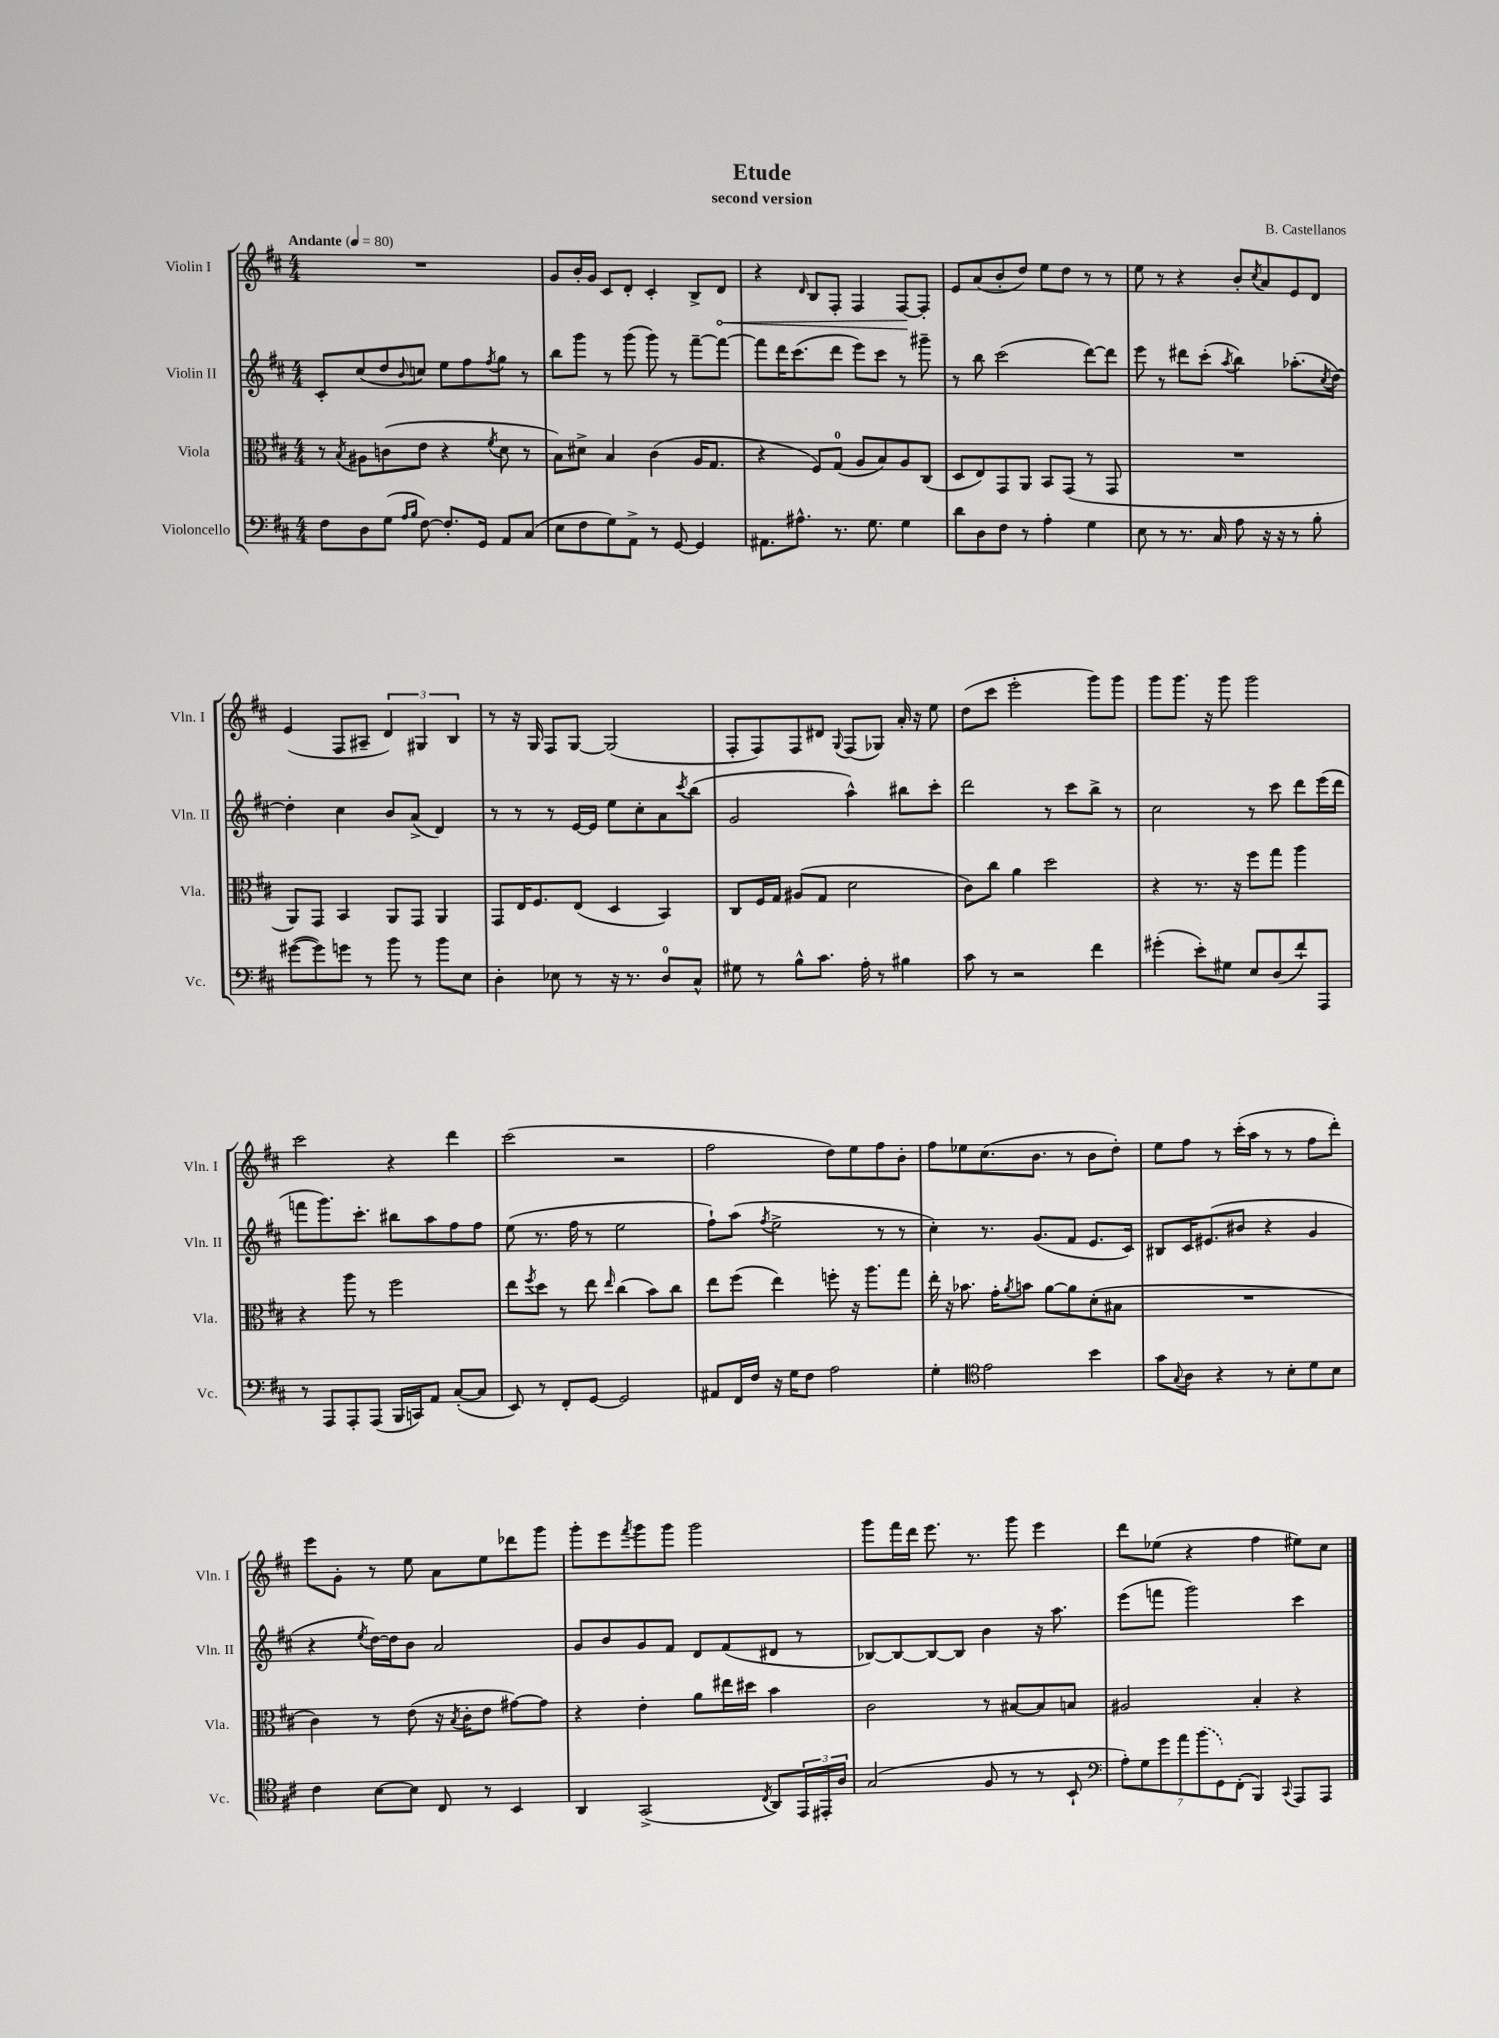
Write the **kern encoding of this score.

**kern	**kern	**kern	**kern	**dynam
*part4	*part3	*part2	*part1	*part1
*staff4	*staff3	*staff2	*staff1	*staff1
*I"Violoncello	*I"Viola	*I"Violin II	*I"Violin I	*
*I'Vc.	*I'Vla.	*I'Vln. II	*I'Vln. I	*
*clefF4	*clefC3	*clefG2	*clefG2	*
*k[f#c#]	*k[f#c#]	*k[f#c#]	*k[f#c#]	*
*M4/4	*M4/4	*M4/4	*M4/4	*
*MM80	*MM80	*MM80	*MM80	*
=1	=1	=1	=1	=1
!	!	!	!LO:TX:a:B:t=Andante	!
8F#\L	8r	8c#'/L	1r	.
.	8qB/	.	.	.
8D\	8A#X\L	(8cc#/	.	.
(8G\J	(8cn\	8dd/	.	.
16qqA/LL	.	.	.	.
16qqB/JJ	.	8qqb/	.	.
[8F#\)	8e\J	8ccn/J)	.	.
8.F#'/L]	4r	8ee\L	.	.
.	.	8ff#\	.	.
16GG/Jk	.	.	.	.
.	8qf#/	8qff#/	.	.
8AA/L	8d\	8gg\J	.	.
(8C#/J	8r	8r	.	.
=2	=2	=2	=2	=2
8E\L	8B\L)	8bb\L	8g/L	.
8F#\	8d#X^\J	8ggg\J	16b'/L	.
.	.	.	16g/JJ	.
8G\)	4B/	8r	8c#/L	.
8AA^\J	.	(8ggg\	8d'/J	.
8r	(4c#\	8ggg\)	4c#'/	.
[8GG/	.	8r	.	.
4GG/]	16A/KL	[8fff#~\L	8B^/L	.
.	8.G/J	.	.	.
!	!	!	!	!LO:HP:b
.	.	8fff#\J_	8d/J	<
=3	=3	=3	=3	=3
8.AA#X\L	4r	8fff#\L]	4r	.
.	.	16ddd\K	.	.
8.A#X^^\J	.	(8.ccc#\	.	.
.	.	.	16qqd/	.
.	8F#/L)	.	8B/L	.
8.r	(8G/J	8ddd\J	8F#'/J	.
.	8A/L	8eee\L)	4F#/	.
8.G\	.	.	.	.
.	8B/)	8ccc#\J	.	.
4G\	8A/	8r	[8F#/L	.
.	(8C#/J	8ggg#X~\	8F#'/J]	[
=4	=4	=4	=4	=4
8d\L	8D/L	8r	8e/L	.
8D\	8E/)	8bb\	(8a/	.
8F#\J	8GG/	(2ccc#\	8b'/	.
8r	8AA/J	.	8dd/J)	.
4A'\	8BB/L	.	8ee\L	.
.	(8GG/J	.	8dd\J	.
4G\	8r	[8ddd\L)	8r	.
.	8GG/	8ddd\J]	8r	.
=5	=5	=5	=5	=5
8E\	1r	8eee\	8ee\	.
8r	.	8r	8r	.
8.r	.	8ddd#X\L	4r	.
.	.	(8ccc#'\J	.	.
16C#/	.	.	.	.
.	.	8qaa/	.	.
8A\	.	4bb\)	8b'/L	.
.	.	.	8qcc#/	.
16r	.	.	8a/	.
16r	.	.	.	.
8r	.	(8.aa-X'\L	8e/	.
8B'\	.	.	8d/J	.
.	.	8qcc#/	.	.
.	.	[16dd\Jk)	.	.
!!LO:LB:g=z
=6	=6	=6	=6	=6
([8g#X\L	8AA/L)	4dd'\]	(4e/	.
8g#\])	8GG/J	.	.	.
8gn\J	4BB/	4cc#\	8F#/L	.
8r	.	.	8A#X~/J	.
8b\	8AA/L	8b/L	6d/)	.
8r	8GG/J	(8a^/J	.	.
.	.	.	6G#X/	.
8b\L	4AA/	4d/)	.	.
.	.	.	6B/	.
8E\J	.	.	.	.
=7	=7	=7	=7	=7
4D'\	8GG/L	8r	8r	.
.	16E/K	8r	16r	.
.	8.F#/	.	16G/	.
8E-X\	.	8r	8F#/L	.
8r	(8E/J	[16e/LL	[8G/J	.
.	.	16e/JJ]	.	.
16r	4D/	8ee\L	(2G/]	.
8.r	.	.	.	.
.	.	8cc#'\	.	.
8D/L	4BB/)	8a\	.	.
.	.	8qccc#/	.	.
8C#^^/J	.	(8bb\J	.	.
=8	=8	=8	=8	=8
8G#X\	8C#/L	2g/	8F#'/L	.
8r	16F#/L	.	8F#/)	.
.	16G/JJ	.	.	.
8B^^\L	(8A#X/L	.	8F#/	.
8.c#\J	8G/J	.	8d#X/J	.
.	.	.	8qqG/	.
.	2d\	4aa^^\)	(8F#/L	.
16A'\	.	.	.	.
8r	.	.	8G-X/J)	.
4B#X\	.	8bb#X\L	16a'/	.
.	.	.	16r	.
.	.	8ccc#'\J	8ee\	.
=9	=9	=9	=9	=9
8c#\	8c#\L)	2ddd\	(8dd\L	.
8r	8cc#\J	.	8ccc#\J	.
2r	4a\	.	2eee'\	.
.	2dd\	8r	.	.
.	.	8ccc#\L	.	.
4f#\	.	8bb^\J	8ggg\L)	.
.	.	8r	8ggg\J	.
=10	=10	=10	=10	=10
(4g#X'\	4r	2cc#\	8ggg\L	.
.	.	.	8.ggg\J	.
8e'\L)	8.r	.	.	.
.	.	.	16r	.
8G#X\J	.	.	8ggg\	.
.	16r	.	.	.
8E/L	8ff#\L	8r	2ggg\	.
(8D/	8gg\J	8ccc#\	.	.
8f#`/)	4aa\	8ddd\L	.	.
8AAA/J	.	(16eee\L	.	.
.	.	16ddd\JJ	.	.
!!LO:LB:g=z
=11	=11	=11	=11	=11
8r	4r	8fffn\L	2ccc#\	.
8AAA/L	.	8.ggg\)	.	.
8AAA'/	8aa\	.	.	.
.	.	8.ccc#'\J	.	.
(8AAA/J	8r	.	.	.
16BBB/LL	2ff#\	8bb#X\L	4r	.
16CCn/J)	.	.	.	.
8AA/J	.	8aa\	.	.
([8C#'/L	.	8ff#\	4ddd\	.
8C#/J]	.	8ff#\J	.	.
=12	=12	=12	=12	=12
8EE/)	8ee\L	(8ee\	(2ccc#\	.
.	8qff#/	.	.	.
8r	8dd\J	8.r	.	.
8FF#'/L	8r	.	.	.
.	.	16ff#\	.	.
[8GG/J	8ee\	8r	.	.
.	16qqee/	.	.	.
2GG/]	(4cc#\	2ee\	2r	.
.	8b\L)	.	.	.
.	8cc#\J	.	.	.
=13	=13	=13	=13	=13
8AA#X/L	8ee\L	8ff#`\L)	2ff#\	.
16FF#/L	(8ff#\J	(8aa\J	.	.
16F#/JJ	.	.	.	.
.	.	8qff#/	.	.
16r	4ee\)	2ee^\	.	.
16G\KL	.	.	.	.
8F#\J	.	.	.	.
2A\	8ffn'\	.	8dd\L)	.
.	16r	.	8ee\	.
.	8.aa\L	.	.	.
.	.	8r	8ff#\	.
.	8gg\J	8r	8b'\J	.
=14	=14	=14	=14	=14
4G'\	16ee'\	4cc#'\)	8ff#\L	.
.	16r	.	.	.
.	8.b-X\	.	8ee-X\	.
*clefC4	*	*	*	*
2e\	.	8.r	(8.cc#\	.
.	16g'\KL	.	.	.
.	8qa/	.	.	.
.	8bn\J	.	.	.
.	.	(8.g/L	8.b\J	.
.	[8a\L	.	.	.
.	8a\]	8f#/J	8r	.
4b\	(8d'\	8.e/L	8b\L	.
.	8B#X\J	.	8dd'\J)	.
.	.	16c#/Jk)	.	.
=15	=15	=15	=15	=15
8g\L	1r	8B#X/L	8ee\L	.
8qqG/	.	.	.	.
8A\J	.	16c#/K	8ff#\J	.
.	.	(8.e#X/	.	.
4r	.	.	8r	.
.	.	8b#X/J	(16ccc#'\LL	.
.	.	.	16aa\JJ	.
8r	.	4r	8r	.
8B'\L	.	.	8r	.
8d\	.	4g/	8ff#\L	.
8B\J	.	.	8ddd'\J)	.
!!LO:LB:g=z
=16	=16	=16	=16	=16
4c#\	4c#\)	4r	8eee\L	.
.	.	.	8g'\J	.
.	.	8qee/	.	.
[8B\L	8r	[16dd\LL)	8r	.
.	.	16dd\J]	.	.
8B\J]	(8e\	8b\J	8ee\	.
8C#/	16r	2a/	8a\L	.
.	8qB/	.	.	.
.	16c#'\KL	.	.	.
8r	8e\J	.	8ee\	.
4BB/	[8g#X\L)	.	8ddd-X\	.
.	8g#\J]	.	8ggg\J	.
=17	=17	=17	=17	=17
4AA/	4r	8g/L	8ggg'\L	.
.	.	8b/	8eee\	.
.	.	.	8qfff#/	.
(2GG^/	4e'\	8g/	8ggg\	.
.	.	8f#/J	8ggg\J	.
.	8a\L	8d/L	2ggg\	.
.	16ee#X\L	(8f#/	.	.
.	16dd#X\JJ	.	.	.
8qC#/	.	.	.	.
8AA/L)	4b\	8d#X/J	.	.
24EE/L	.	8r	.	.
24EE#X'/	.	.	.	.
24A/JJ	.	.	.	.
=18	=18	=18	=18	=18
(2G/	2c#\	[8B-X/L)	8ggg\L	.
.	.	8B-/_	16fff#\L	.
.	.	.	16ddd\JJ	.
.	.	8B-/_	8.eee\	.
.	.	8B-/J]	.	.
.	.	.	8.r	.
8F#/	8r	4b\	.	.
8r	[8B#X/L	.	8ggg\	.
8r	8B#/]	16r	4eee\	.
.	.	8.aa\	.	.
8BB`/	8Bn/J	.	.	.
=19	=19	=19	=19	=19
*clefF4	*	*	*	*
14A'\L)	2A#X/	(8eee\L	8ddd\L	.
14G\	.	.	.	.
.	.	8fffn\J	(8ee-X\J	.
14g\	.	.	.	.
14a\	.	.	.	.
.	.	2ggg\)	4r	.
(14b\	.	.	.	.
14GG\)	.	.	.	.
(14FF#'\J	.	.	.	.
4BBB/)	4B'/	.	4ff#\	.
8qqCC#/	.	.	.	.
8AAA/L	4r	4ccc#\	8ee#X\L)	.
8AAA/J	.	.	8cc#\J	.
==	==	==	==	==
*-	*-	*-	*-	*-
